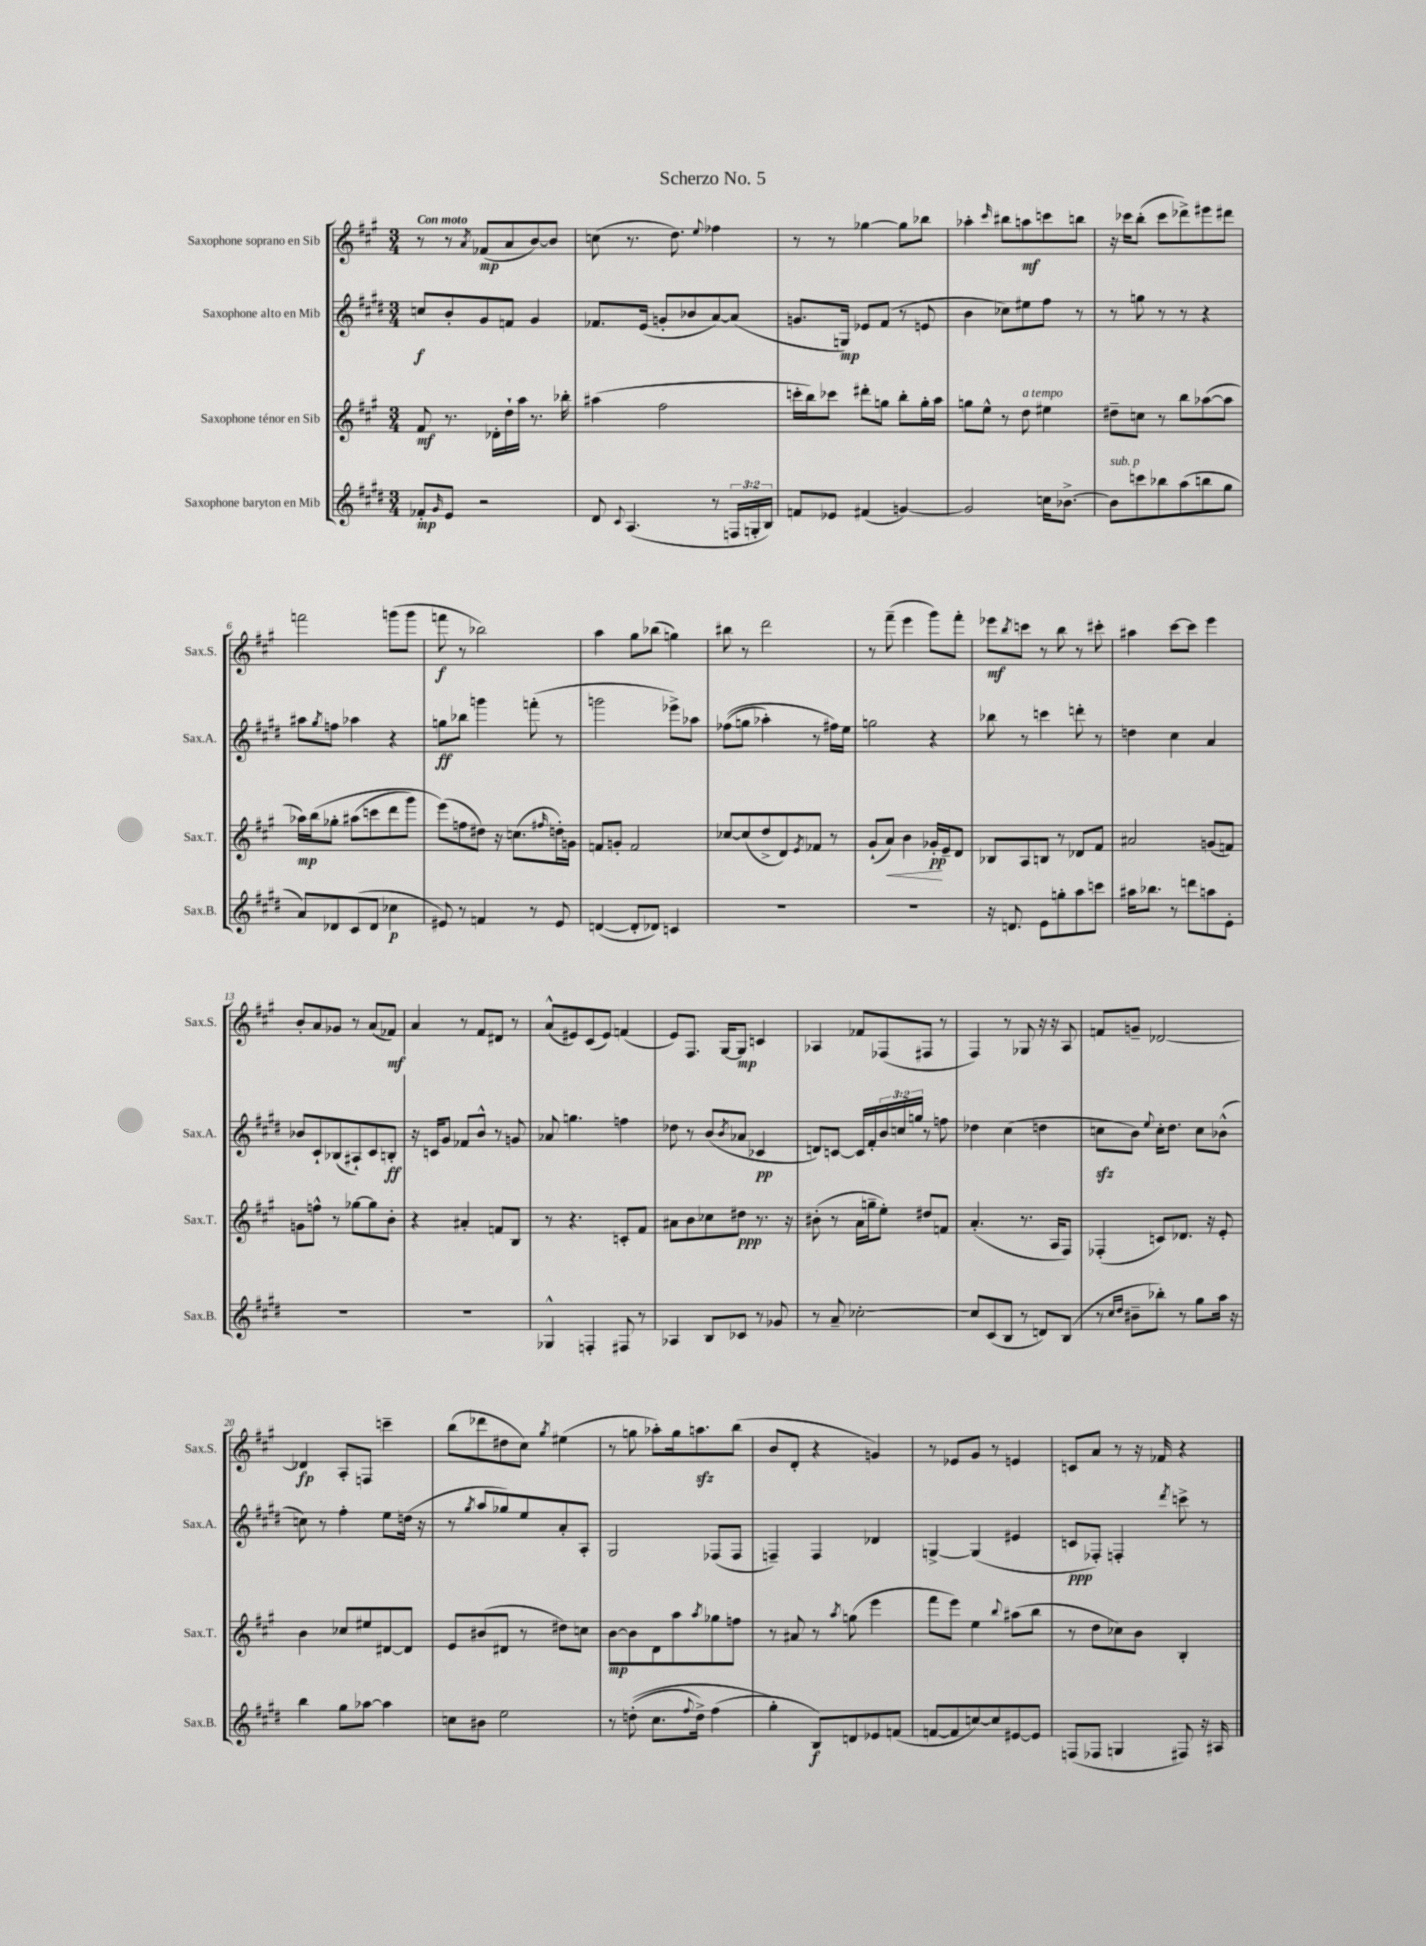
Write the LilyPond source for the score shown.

\header { title = "Scherzo No. 5" }
<<
\new StaffGroup <<
\new Staff = "s0" \with { instrumentName = "Saxophone soprano en Sib" shortInstrumentName = "Sax.S." } {
    \clef treble \key a \major \numericTimeSignature \time 3/4 \tempo "Con moto"
    r8 r8 \acciaccatura { a'8 } fes'8\mp( a'8 b'8~) b'8 |
    c''8( r8. d''8.) \appoggiatura { e''8 } fes''4 |
    r8 r8 ges''4~ ges''8 bes''8 |
    aes''4-. \grace { cis'''16 } bis''8 a''8\mf c'''8 b''8 |
    r16 ces'''16 b''8-.( ces'''8 des'''8->) eis'''8 dis'''8 |
    f'''2 g'''8( g'''8 |
    f'''8\f r8 bes''2) |
    a''4 gis''8 bes''8( g''4) |
    bis''8 r8 d'''2 |
    r8 fis'''8--( e'''4 gis'''8) fis'''8-. |
    ees'''8\mf \acciaccatura { b''8 } c'''8 r8 b''8 r8 cis'''8-. |
    ais''4 cis'''8~ cis'''8 e'''4 |
    b'8-. a'8 ges'8 r8 a'8( fes'8\mf) |
    a'4 r8 fis'8 dis'8 r8 |
    a'8-^( eis'8) cis'8( eis'8) f'4( |
    e'8) fis8. gis16~ gis8\mp c'4 |
    aes4 fes'8 fes8( fis8 r8 |
    fis4) r8 ges8 r16 r16 a8 |
    f'8 g'8-- des'2~ |
    des'4\fp a8-. f8 c'''4-- |
    b''8( des'''8 dis''8 cis''8) \acciaccatura { gis''8 } eis''4( |
    r8 g''8 aes''8-.) g''16 a''8.\sfz b''8( |
    b'8 d'8-. r4 g'4) |
    r8 ees'8 gis'8 r8 e'4 |
    c'8 a'8 r8 r16 fes'16 r4 \bar "|." |
}
\new Staff = "s1" \with { instrumentName = "Saxophone alto en Mib" shortInstrumentName = "Sax.A." } {
    \clef treble \key e \major \numericTimeSignature \time 3/4 \override Staff.TupletNumber.text = #tuplet-number::calc-fraction-text
    c''8\f b'8-. gis'8 f'8 gis'4 |
    fes'8. e'16( g'8-. bes'8 a'8~) a'8( |
    g'8. g16\mp) ees'8 fis'8( r8 e'8 |
    b'4 ces''8) eis''8 fis''8 r8 |
    r8 g''8 r8 r8 r4 |
    ais''8 \acciaccatura { gis''8 } f''8 aes''4 r4 |
    g''8\ff bes''8 g'''4 f'''8-.( r8 |
    g'''2 ees'''8->) aes''8 |
    fes''8(\( g''8 aes''4-.) r8 fis''16\) e''16 |
    g''2 r4 |
    bes''8 r8 c'''4 d'''8-. r8 |
    d''4 cis''4 a'4 |
    bes'8 cis'8-! bes8( ais8-!) cis'8 b8-.\ff |
    r16 c'16 gis'8 fes'8 b'8-^ r8 g'8 |
    aes'8 g''4. f''4 |
    des''8 r8 b'8( \acciaccatura { b'8 } aes'8 ces'4\pp |
    d'8) c'8~ c'16 fis'16-. \tuplet 3/2 { b'16 c''16 g''16 } r8 f''8 |
    des''4 cis''4( d''4 |
    c''8\sfz b'8) \appoggiatura { e''8 } c''16-. dis''8. c''8 bes'8-^( |
    c''8) r8 fis''4-. e''8 d''16( r16 |
    r8 \acciaccatura { gis''8 } a''8 ges''8) e''8 a'8-. a8-. |
    gis2 fes8( fes8 |
    f4--) f4 des'4 |
    g4~-> g4( eis'4 |
    c'8\ppp fes8-.) f4-. \acciaccatura { dis'''8 } c'''8-> r8 \bar "|." |
}
\new Staff = "s2" \with { instrumentName = "Saxophone ténor en Sib" shortInstrumentName = "Sax.T." } {
    \clef treble \key a \major \numericTimeSignature \time 3/4
    fis'8\mf r8. des'16-. d''16-! a''16 r8. bes''16-. |
    ais''4( fis''2 |
    c'''16-. b''16) ces'''8 dis'''8-. g''8 b''8-. g''16-. a''16 |
    g''8 e''8-^ r8 d''8^\markup { \italic "a tempo" } eis''4 |
    dis''8-- c''8 r8 b''8 aes''8~( aes''8 |
    aes''16\mp) b''16\( ges''8-. ais''8( c'''8 d'''8 gis'''8) |
    e'''8(\) f''8 dis''8) r16 c''8.( \grace { fis''16 } d''16-.) g'16 |
    f'8 g'8-. f'2 |
    ces''8~ ces''8( d''8-> d'8) \acciaccatura { e'8 } fes'8 r8 |
    gis'8-!( a'8\<) b'4 ges'16-.\pp\! e'16-- d'8 |
    bes8 a8 b8 r8 des'8 fis'8 |
    ais'2 g'8( f'8) |
    g'8 f''8-^ r8 ges''8~ ges''8 b'8-. |
    r4 ais'4-. f'8 b8 |
    r8 r4. c'8-. fis'8 |
    ais'8 b'8 ces''8 dis''8\ppp r8. r16 |
    bis'8-.( r8 a'16 g''16-- e''8-.) dis''8 f'8 |
    a'4.-.( r8. a16 fis8) |
    fes4-.( c'8) des'8. r16 e'8-. |
    b'4 ces''8 eis''8 dis'8~ dis'8 |
    e'8 bis'8( dis'8 r8 dis''8) c''8 |
    b'8~\mp b'8 d'8 a''8 \acciaccatura { a''8 } ges''8 f''8 |
    r8 ais'8 r8 \acciaccatura { a''8 } g''8( e'''4 |
    fis'''8 e'''8) e''4 \appoggiatura { b''8 } ais''8( b''8 |
    r8 d''8 ces''8) b'8 b4-. \bar "|." |
}
\new Staff = "s3" \with { instrumentName = "Saxophone baryton en Mib" shortInstrumentName = "Sax.B." } {
    \clef treble \key e \major \numericTimeSignature \time 3/4 \override Staff.TupletNumber.text = #tuplet-number::calc-fraction-text
    fes'8-.\mp \grace { gis'16 } e'8 r2 |
    dis'8 \appoggiatura { cis'8 } a4.( r8 \tuplet 3/2 { f16 g16-. b16) } |
    f'8 ees'8 fis'4( g'4~) |
    g'2 c''16 bes'8.~-> |
    bes'8^\markup { \italic "sub. p" } c'''8 bes''8 a''8( b''8 gis''8 |
    a'8) des'8 cis'8( des'8 ces''4\p |
    eis'8) r8 f'4 r8 eis'8 |
    d'4~( d'8-. des'8) c'4 |
    R2. |
    R2. |
    r16 d'8. e'8 g''8-. a''8 c'''8 |
    ais''16 bes''8. r8 d'''8 a''8 e'8-. |
    R2. |
    R2. |
    ges4-^ f4-. fis8 r8 |
    aes4 b8 ces'8 r8 ges'8 |
    r8 a'8-- ces''2~-. |
    ces''8 cis'8( b8 r8 d'8) b8( |
    r8 \grace { cis''16 dis''16 } bis'8-- bes''8-.) r8 gis''8 a''16 r16 |
    b''4 gis''8 aes''8~ aes''4 |
    c''8 bis'8 e''2 |
    r8 d''8-.(\( cis''8. \appoggiatura { fis''8 } d''16->) fis''4( |
    gis''4-.\) b8\f) d'8 ees'8 f'8( |
    f'8~ f'8 c''8~) c''8 eis'8~ eis'8 |
    f8( fes8 g4 fis8) r16 ais16 \bar "|." |
}
>>
>>
